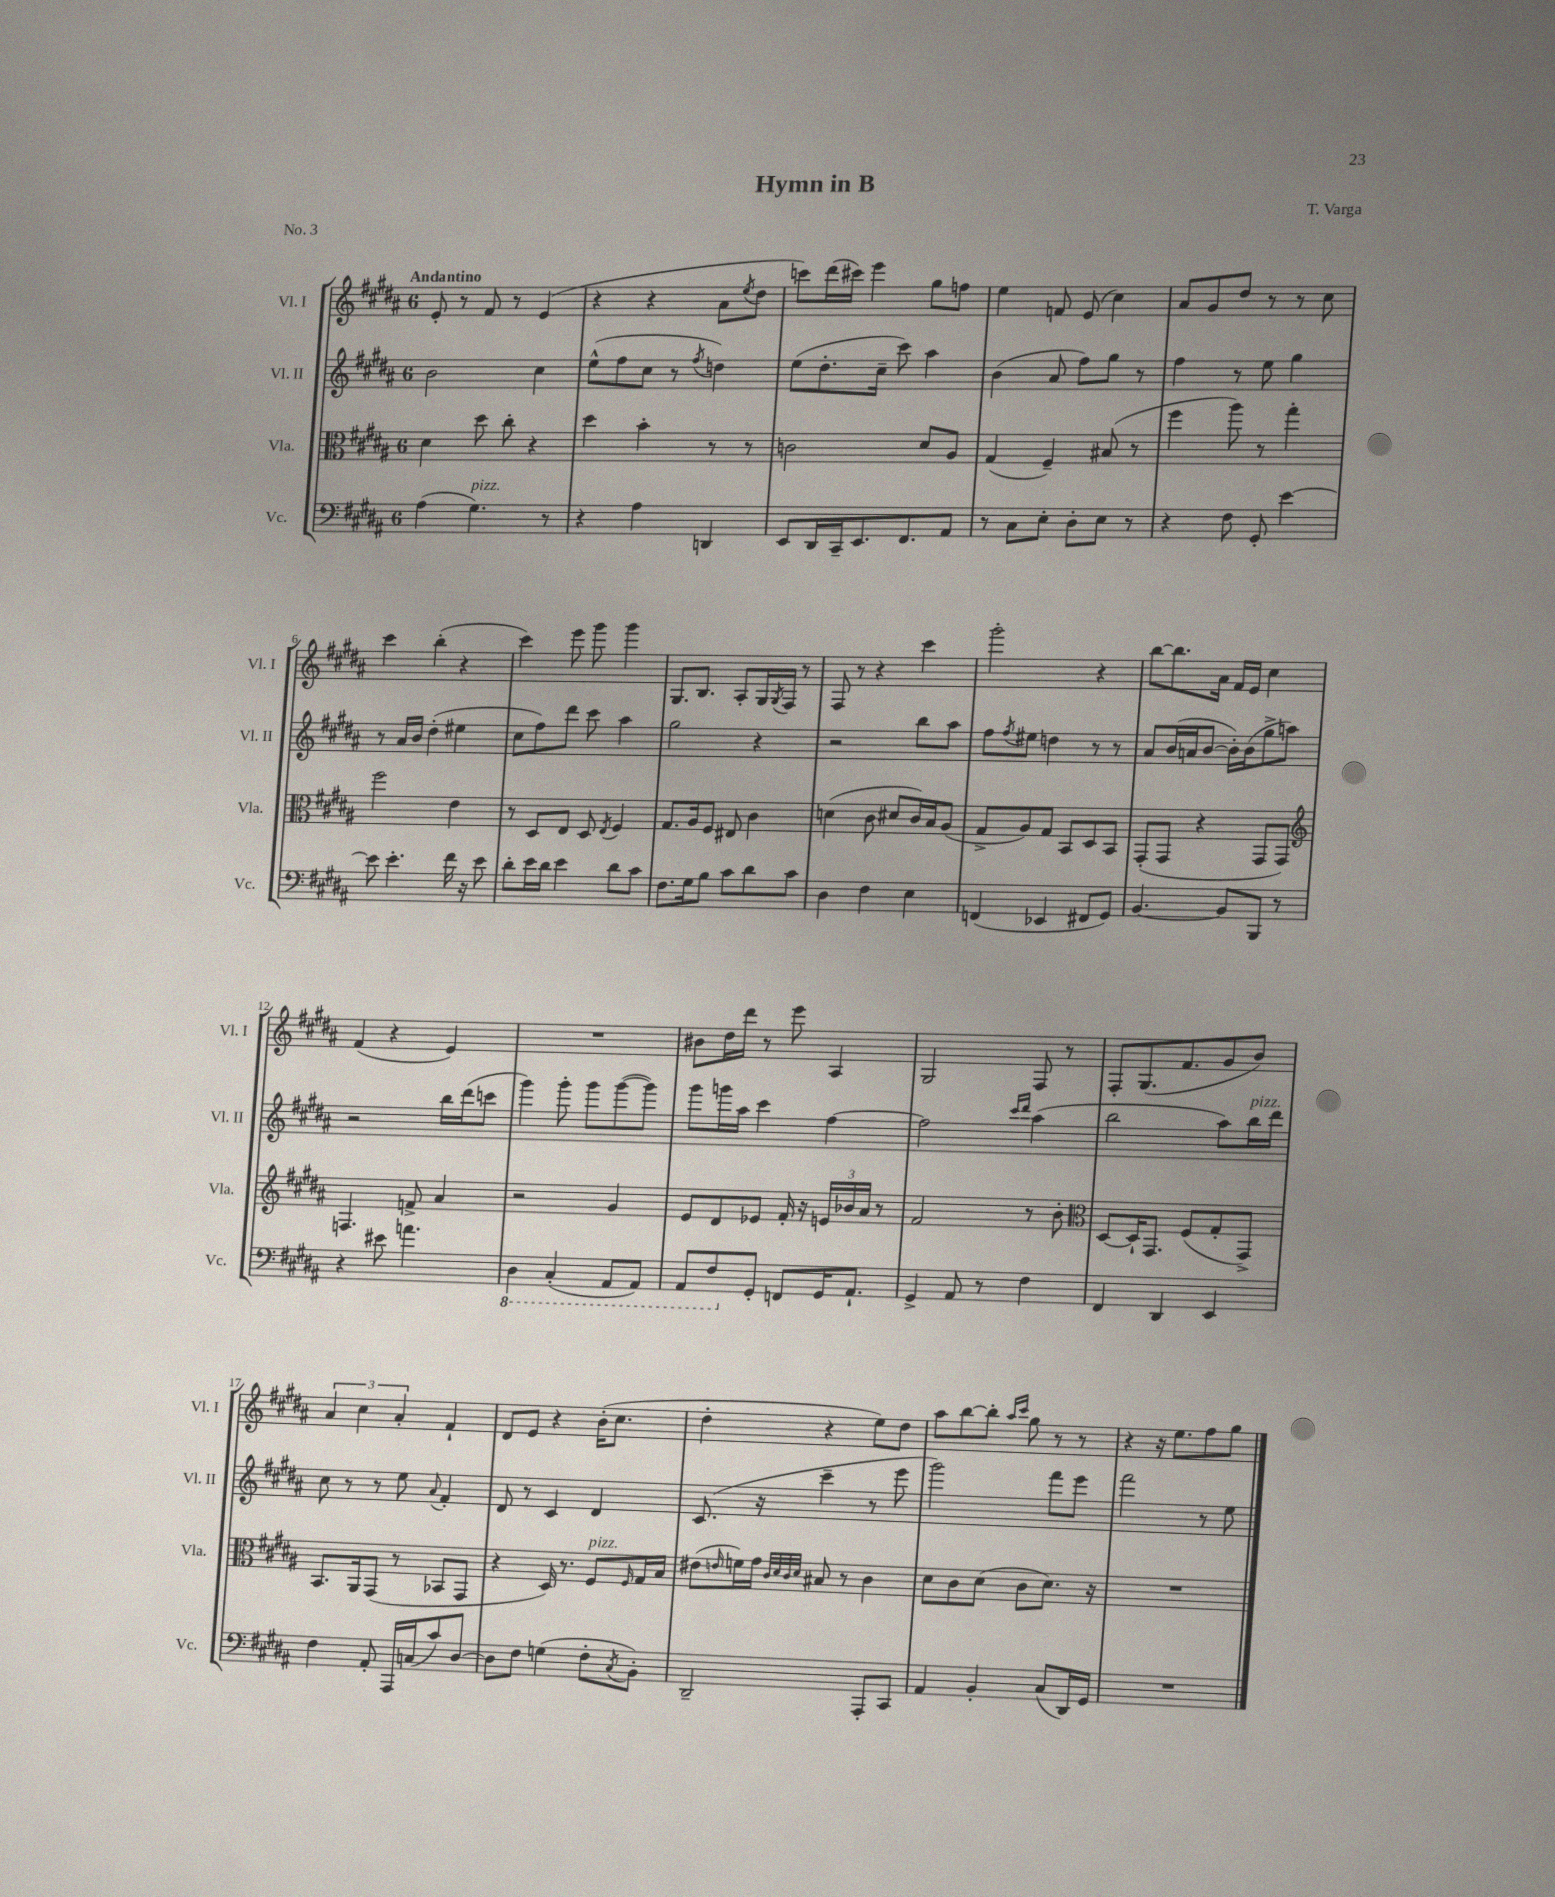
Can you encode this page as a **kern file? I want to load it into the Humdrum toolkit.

**kern	**kern	**kern	**kern
*staff4	*staff3	*staff2	*staff1
*clefF4	*clefC3	*clefG2	*clefG2
*k[f#c#g#d#a#]	*k[f#c#g#d#a#]	*k[f#c#g#d#a#]	*k[f#c#g#d#a#]
*M6/8	*M6/8	*M6/8	*M6/8
(4A#\	4d#\	2b\	8e'/
.	.	.	8r
4.G#\)	8dd#\	.	8f#/
.	8cc#'\	.	8r
.	4r	4cc#\	(4e/
8r	.	.	.
=	=	=	=
4r	4dd#\	(8ee^^\L	4r
.	.	8ff#\	.
4A#\	4b'\	8cc#\J	4r
.	.	8r	.
.	.	8qff#/	.
4DD/	8r	4dd\)	8a#\L
.	.	.	8qee/
.	8r	.	8dd#\J
=	=	=	=
8EE/L	2c\	(8ee\L	8ccc\L)
16DD#/L	.	8.dd#'\	(16ddd#\L
16CC#~/J	.	.	16ccc#\JJ)
8.EE/	.	.	4eee\
.	.	16cc#~\Jk	.
.	.	8ccc#\)	.
8.FF#/	.	.	.
.	8d#/L	4aa#\	8gg#\L
8AA#/J	8A#/J	.	8ff\J
=	=	=	=
8r	(4G#/	(4b\	4ee\
8C#\L	.	.	.
8E'\J	4F#~/)	8a#/	8f/
8D#'\L	.	8ff#\L)	(8e/
8E\J	(8B#/	8gg#\J	4cc#\)
8r	8r	8r	.
=	=	=	=
4r	4ff#\	4ff#\	8a#/L
.	.	.	8g#/
8F#\	8aa#\)	8r	8dd#/J
8GG#'/	8r	8ee\	8r
[4e\	4gg#'\	4gg#\	8r
.	.	.	8cc#\
=	=	=	=
8e\]	2ff#\	8r	4ccc#\
4.e'\	.	16a#/LL	.
.	.	16b/JJ	.
.	.	(4dd#'\	(4bb'\
16f#\	4e\	4ee#\	4r
16r	.	.	.
8e\	.	.	.
=	=	=	=
8d#'\L	8r	8cc#\L	4ccc#\)
16e\L	8D#/L	8ff#\)	.
16d#\JJ	.	.	.
4e\	8E/J	8ddd#\J	8eee\
.	8D#/	8ccc#\	8ggg#\
.	8qE/	.	.
8d#\L	4F#/	4aa#\	4ggg#\
8c#\J	.	.	.
=	=	=	=
8.F#\L	8.G#/L	2gg#\	8.G#/L
16G#\k	16A#/k	.	8.B/J
8B\J	8F#/J	.	.
8c#\L	8E#/	.	8A#'/L
8d#\	4c#\	4r	16G#/L
.	.	.	8qG#/
.	.	.	16F#/JJ
8c#\J	.	.	8r
=	=	=	=
4D#\	(4d\	2r	8F#/
.	.	.	8r
4F#\	8c#\	.	4r
.	8d#/L	.	.
4E\	16c#/L)	8bb\L	4ccc#\
.	16B/J	.	.
.	(8A#/J	8aa#\J	.
=	=	=	=
(4FF/	8G#^/L	8ff#\L	2ggg#'\
.	.	8qff#/	.
.	8A#/)	8ee#\J	.
4EE-/	8G#/J	4dd\	.
.	8BB/L	.	.
8FF#/L	8D#/	8r	4r
8GG#/J)	8BB/J	8r	.
=	=	=	=
[4.BB/	(8GG#'/L	8a#/L	[8bb\L
.	8GG#/J	(16b/L	8.bb\]
.	.	16a/J	.
.	4r	[8b/J	.
.	.	.	16a#\Jk
8BB/]L	.	16b'\]LL)	16f#/LL
.	.	(16b\J	16e/JJ
8BBB/J	8GG#/L	8gg#^\	4cc#\
8r	8GG#/J)	8aa\J)	.
=	=	=	=
*	*clefG2	*	*
4r	4.F/	2r	(4f#/
8e#\	.	.	4r
4.a\	8f^/	.	.
.	4a#/	16bb\LL	4e/)
.	.	(16ddd#\J	.
.	.	8ccc\J	.
=	=	=	=
4DD#\	2r	4ggg#\)	2.r
(4CC#'/	.	8ggg#'\	.
.	.	8ggg#\L	.
8AAA#/L	4g#/	([8ggg#\	.
8AAA#/J)	.	8ggg#\]J)	.
=	=	=	=
8AAA#/L	8e/L	8ggg#\L	8b#\L
8FF#/	8d#/	16ggg\L	16dd#\L
.	.	16aa#\JJ	16ddd#\JJ
8GG#'/J	8e-/J	4ccc#\	8r
8FF/L	16f#'/	.	8eee\
.	16r	.	.
16GG#/K	24e/LL	[4ff#\	4A#/
.	24b-/	.	.
8.AA#`/J	.	.	.
.	24a#/JJ	.	.
.	8r	.	.
=	=	=	=
4GG#^/	2f#/	2ff#\]	2G#/
8AA#/	.	.	.
8r	.	.	.
.	.	16qqccc#/LL	.
.	.	16qqddd#/JJ	.
4F#\	8r	(4aa#\	8F#/
.	8b'\	.	8r
=	=	=	=
*	*clefC3	*	*
4FF#/	[8D#/L	2bb\	8F#'/L
.	16D#`/]K	.	(8.G#/
.	8.GG#/J	.	.
4DD#/	.	.	.
.	.	.	8.f#/
.	(8F#/L	.	.
4EE/	8G#'/	8aa#\L)	8g#/
.	8GG#^/J)	16bb\L	8b/J)
.	.	16ddd#\JJ	.
=	=	=	=
4F#\	8.BB/L	8cc#\	6a#/
.	.	8r	.
.	.	.	6cc#\
.	16AA#/k	.	.
8AA#'/	(8GG#/J	8r	.
.	.	.	6a#'/
16AAA#/LL	8r	8ee\	.
(16C/J	.	.	.
.	.	8qqa#/	.
8c#/)	8BB-/L	4f#'/	4f#`/
[8D#/J	8GG#/J	.	.
=	=	=	=
8D#\]L	4r	8d#/	8d#/L
8F#\J	.	8r	8e/J
(4G\	16D#/)	4c#/	4r
.	8.r	.	.
8F#'\L	8F#/L	4d#/	(16b'\LK
.	.	.	8.cc#\J
8qC#/	16qqF#/	.	.
8BB'\J)	16G#/L	.	.
.	16B/JJ	.	.
=	=	=	=
2DD#~/	(8e#\L	(8.c#/	4dd#'\
.	16qqe/	.	.
.	16f\L)	.	.
.	16g#\JJ	16r	.
.	32qqc#/LLL	.	.
.	32qqd#/	.	.
.	32qqc#/	.	.
.	32qqd#/JJJ	.	.
.	8B#/	4ccc#~\	4r
.	8r	.	.
8AAA#'/L	4c#\	8r	8ee\L)
8CC#/J	.	8eee\	8dd#\J
=	=	=	=
4AA#/	8d#\L	2ggg#\)	8aa#\L
.	8c#\	.	[8bb\
4BB'/	(8d#\J	.	8bb'\]J
.	.	.	16qqaa#/LL
.	.	.	16qqccc#/JJ
.	8c#\L	.	8gg#\
(8C#/L	8.d#\J)	8fff#\L	8r
16DD#/L)	.	8eee\J	8r
16GG#/JJ	16r	.	.
=	=	=	=
2.r	2.r	2fff#\	4r
.	.	.	16r
.	.	.	8.ee\L
.	.	8r	8ff#\
.	.	8ee\	8gg#\J
==	==	==	==
*-	*-	*-	*-
